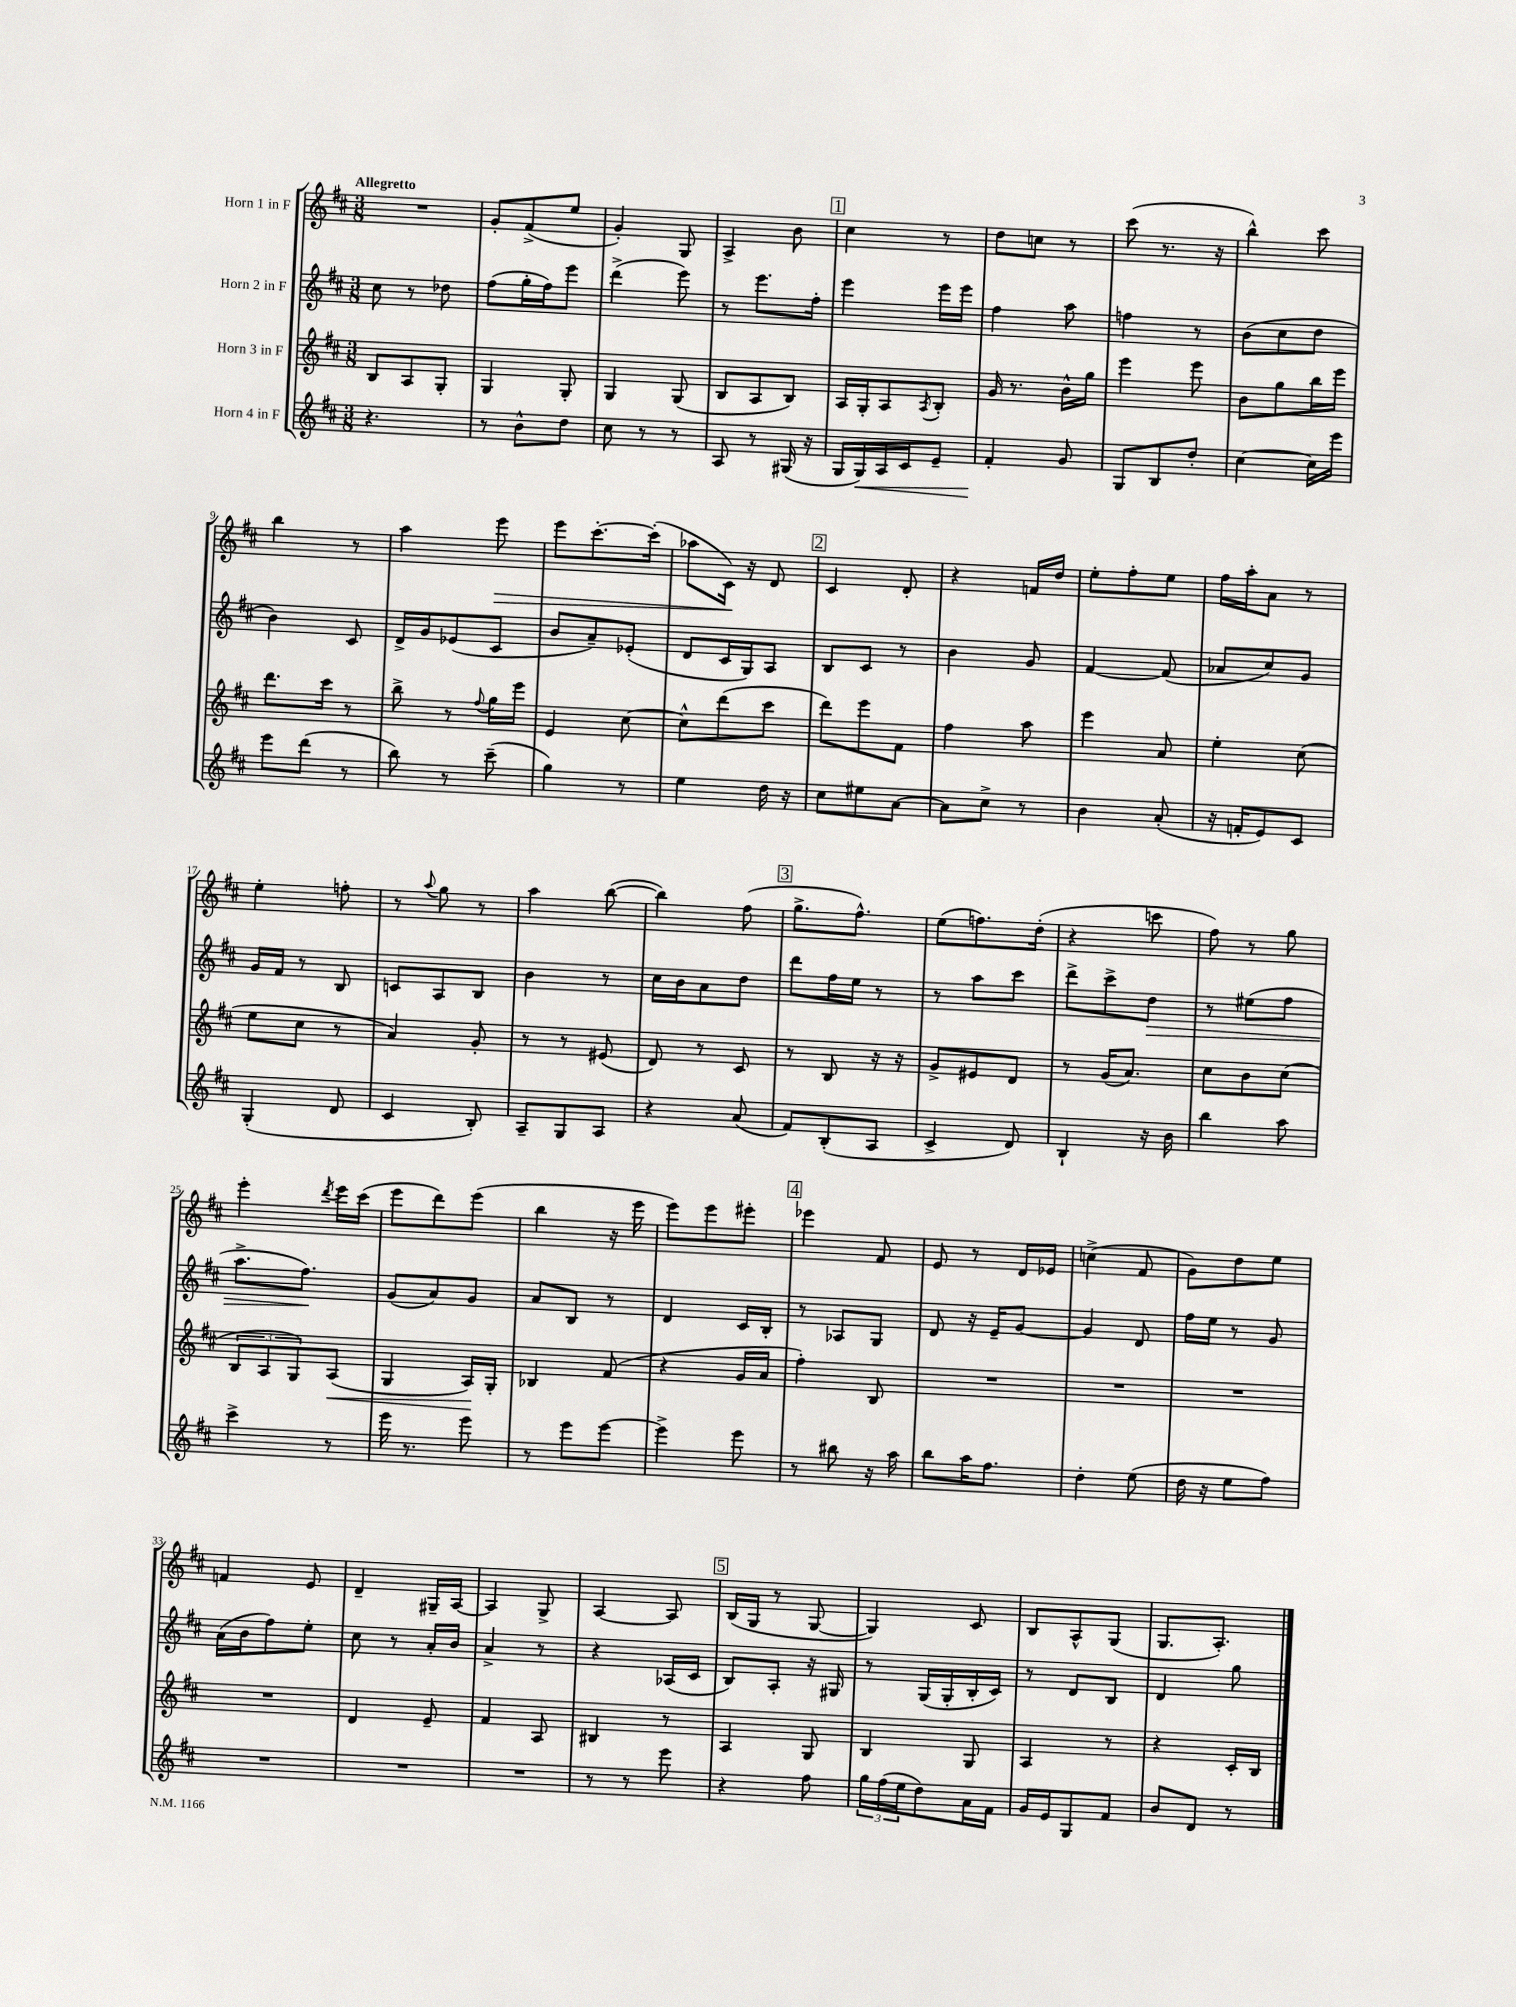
<<
\new StaffGroup <<
\new Staff = "s0" \with { instrumentName = "Horn 1 in F" } {
    \clef treble \key d \major \numericTimeSignature \time 3/8 \tempo "Allegretto"
    R4. |
    g'8-. fis'8->( e''8 |
    g'4-.) g8 |
    a4-> b'8 |
    \mark \markup { \box "1" } cis''4 r8 |
    d''8 c''8 r8 |
    cis'''8( r8. r16 |
    b''4-^) cis'''8 |
    b''4 r8 |
    a''4 e'''8\> |
    e'''8 cis'''8.~-. cis'''16-.( |
    aes''8 cis'16\!) r16 d'8 |
    \mark \markup { \box "2" } cis'4 d'8-. |
    r4 f'16 d''16 |
    e''8-. fis''8-. e''8 |
    fis''16 a''16-. a'8 r8 |
    e''4-. f''8-. |
    r8 \appoggiatura { a''8 } g''8 r8 |
    a''4 b''8~( |
    b''4) fis''8( |
    \mark \markup { \box "3" } g''8.-> fis''8.-^) |
    e''8( f''8.) d''16-.( |
    r4 c'''8 |
    fis''8) r8 g''8 |
    e'''4-. \acciaccatura { d'''8 } e'''16 cis'''16( |
    e'''8 d'''8) e'''8( |
    b''4 r16 e'''16 |
    e'''8) e'''8 eis'''8-. |
    \mark \markup { \box "4" } ees'''4 fis'8 |
    e'8 r8 d'16 ees'16 |
    c''4->( fis'8 |
    g'8) d''8 e''8 |
    f'4 e'8 |
    d'4-- gis16-- a16~ |
    a4 g8-> |
    a4~ a8 |
    \mark \markup { \box "5" } b16( g16 r8 g8~ |
    g4) cis'8 |
    b8 a8-^ g8( |
    g8. a8.-.) \bar "|." |
}
\new Staff = "s1" \with { instrumentName = "Horn 2 in F" } {
    \clef treble \key d \major \numericTimeSignature \time 3/8
    cis''8 r8 des''8 |
    fis''8( g''16-. fis''16) e'''8 |
    d'''4->( e'''8) |
    r8 e'''8. fis''16-. |
    \mark \markup { \box "1" } e'''4 e'''16 e'''16 |
    fis''4 a''8 |
    f''4 r8 |
    b'8( cis''8 d''8 |
    b'4) cis'8 |
    d'16-> g'16 ees'8( cis'8 |
    b'8 a'8--) ees'8-.( |
    d'8 cis'16 g16) a8 |
    \mark \markup { \box "2" } b8 cis'8 r8 |
    b'4 g'8 |
    fis'4~ fis'8( |
    aes'8 cis''8) g'8 |
    g'16 fis'16 r8 b8 |
    c'8 a8 b8 |
    b'4 r8 |
    cis''16 b'16 a'8 d''8 |
    \mark \markup { \box "3" } d'''8 fis''16 e''16 r8 |
    r8 a''8 cis'''8 |
    d'''8-> cis'''8-> d''8\> |
    r8 eis''8( fis''8 |
    a''8.-> fis''8.\!) |
    g'8( a'8) g'8 |
    a'8 b8 r8 |
    d'4 cis'16 b16-. |
    \mark \markup { \box "4" } r8 aes8 g8 |
    d'8 r16 e'16-- g'8~ |
    g'4 d'8 |
    fis''16 e''16 r8 g'8 |
    a'16( b'16 fis''8) e''8-. |
    cis''8 r8 a'16-. b'16 |
    a'4-> r8 |
    r4 aes16( cis'16 |
    \mark \markup { \box "5" } b8) a8-. r16 gis16 |
    r8 g16( g16-. b16-. cis'16) |
    r8 d'8 b8 |
    d'4 g''8 \bar "|." |
}
\new Staff = "s2" \with { instrumentName = "Horn 3 in F" } {
    \clef treble \key d \major \numericTimeSignature \time 3/8
    b8 a8 g8-. |
    g4 g8-. |
    g4 g8( |
    b8 a8 b8) |
    \mark \markup { \box "1" } a16 g16-. a8 \acciaccatura { a8 } b8-. |
    g'16 r8. b'16-^ g''16 |
    e'''4 e'''8 |
    b'8 g''8 b''16 e'''16 |
    d'''8. cis'''16 r8 |
    b''8-> r8 \appoggiatura { fis''8 } g''16 e'''16 |
    e'4 cis''8~ |
    cis''8-^ d'''8( cis'''8 |
    \mark \markup { \box "2" } d'''8) e'''8 fis'8 |
    fis''4 a''8 |
    e'''4 a'8 |
    e''4-. cis''8( |
    e''8 cis''8 r8 |
    a'4) g'8-. |
    r8 r8 eis'8( |
    d'8) r8 cis'8 |
    \mark \markup { \box "3" } r8 b8 r16 r16 |
    g'8-> eis'8 d'8 |
    r8 g'16( a'8.) |
    cis''8 b'8 cis''8( |
    \tuplet 3/2 { b8 a8 g8) } a8\<( |
    g4 a16\!) g16-. |
    bes4 fis'8( |
    r4 g'16 a'16 |
    \mark \markup { \box "4" } fis''4-.) b8 |
    R4. |
    R4. |
    R4. |
    R4. |
    d'4 e'8-- |
    fis'4 a8 |
    bis4 r8 |
    \mark \markup { \box "5" } a4 g8 |
    b4 g8 |
    a4 r8 |
    r4 cis'16-. b16 \bar "|." |
}
\new Staff = "s3" \with { instrumentName = "Horn 4 in F" } {
    \clef treble \key d \major \numericTimeSignature \time 3/8
    r4. |
    r8 b'8-^ d''8 |
    cis''8 r8 r8 |
    a8 r8 gis16( r16 |
    \mark \markup { \box "1" } g16 g16\<) a16 cis'16 e'8-- |
    fis'4-.\! g'8 |
    g8 b8 d''8-. |
    cis''4~ cis''16 e'''16 |
    e'''8 d'''8( r8 |
    b''8) r8 cis'''8--( |
    g''4) r8 |
    e''4 d''16 r16 |
    \mark \markup { \box "2" } cis''8 eis''8 a'8~ |
    a'8 cis''8-> r8 |
    b'4 a'8-.( |
    r16 f'16-. e'8) cis'8 |
    g4-.( d'8 |
    cis'4 b8-.) |
    a8-- g8 a8 |
    r4 a'8( |
    \mark \markup { \box "3" } fis'8) b8-.( a8 |
    cis'4-> d'8) |
    b4-! r16 b'16 |
    b''4 a''8 |
    cis'''4-> r8 |
    e'''16 r8. e'''8 |
    r8 e'''8 e'''8~ |
    e'''4-> e'''8 |
    \mark \markup { \box "4" } r8 bis''8 r16 a''16 |
    b''8 a''16 fis''8. |
    d''4-. e''8( |
    d''16 r16 e''8 fis''8) |
    R4. |
    R4. |
    R4. |
    r8 r8 e'''8 |
    \mark \markup { \box "5" } r4 fis''8 |
    \tuplet 3/2 { g''16 fis''16( e''16 } d''8) a'16 fis'16 |
    g'16 e'16 g8 fis'8 |
    b'8 d'8 r8 \bar "|." |
}
>>
>>
